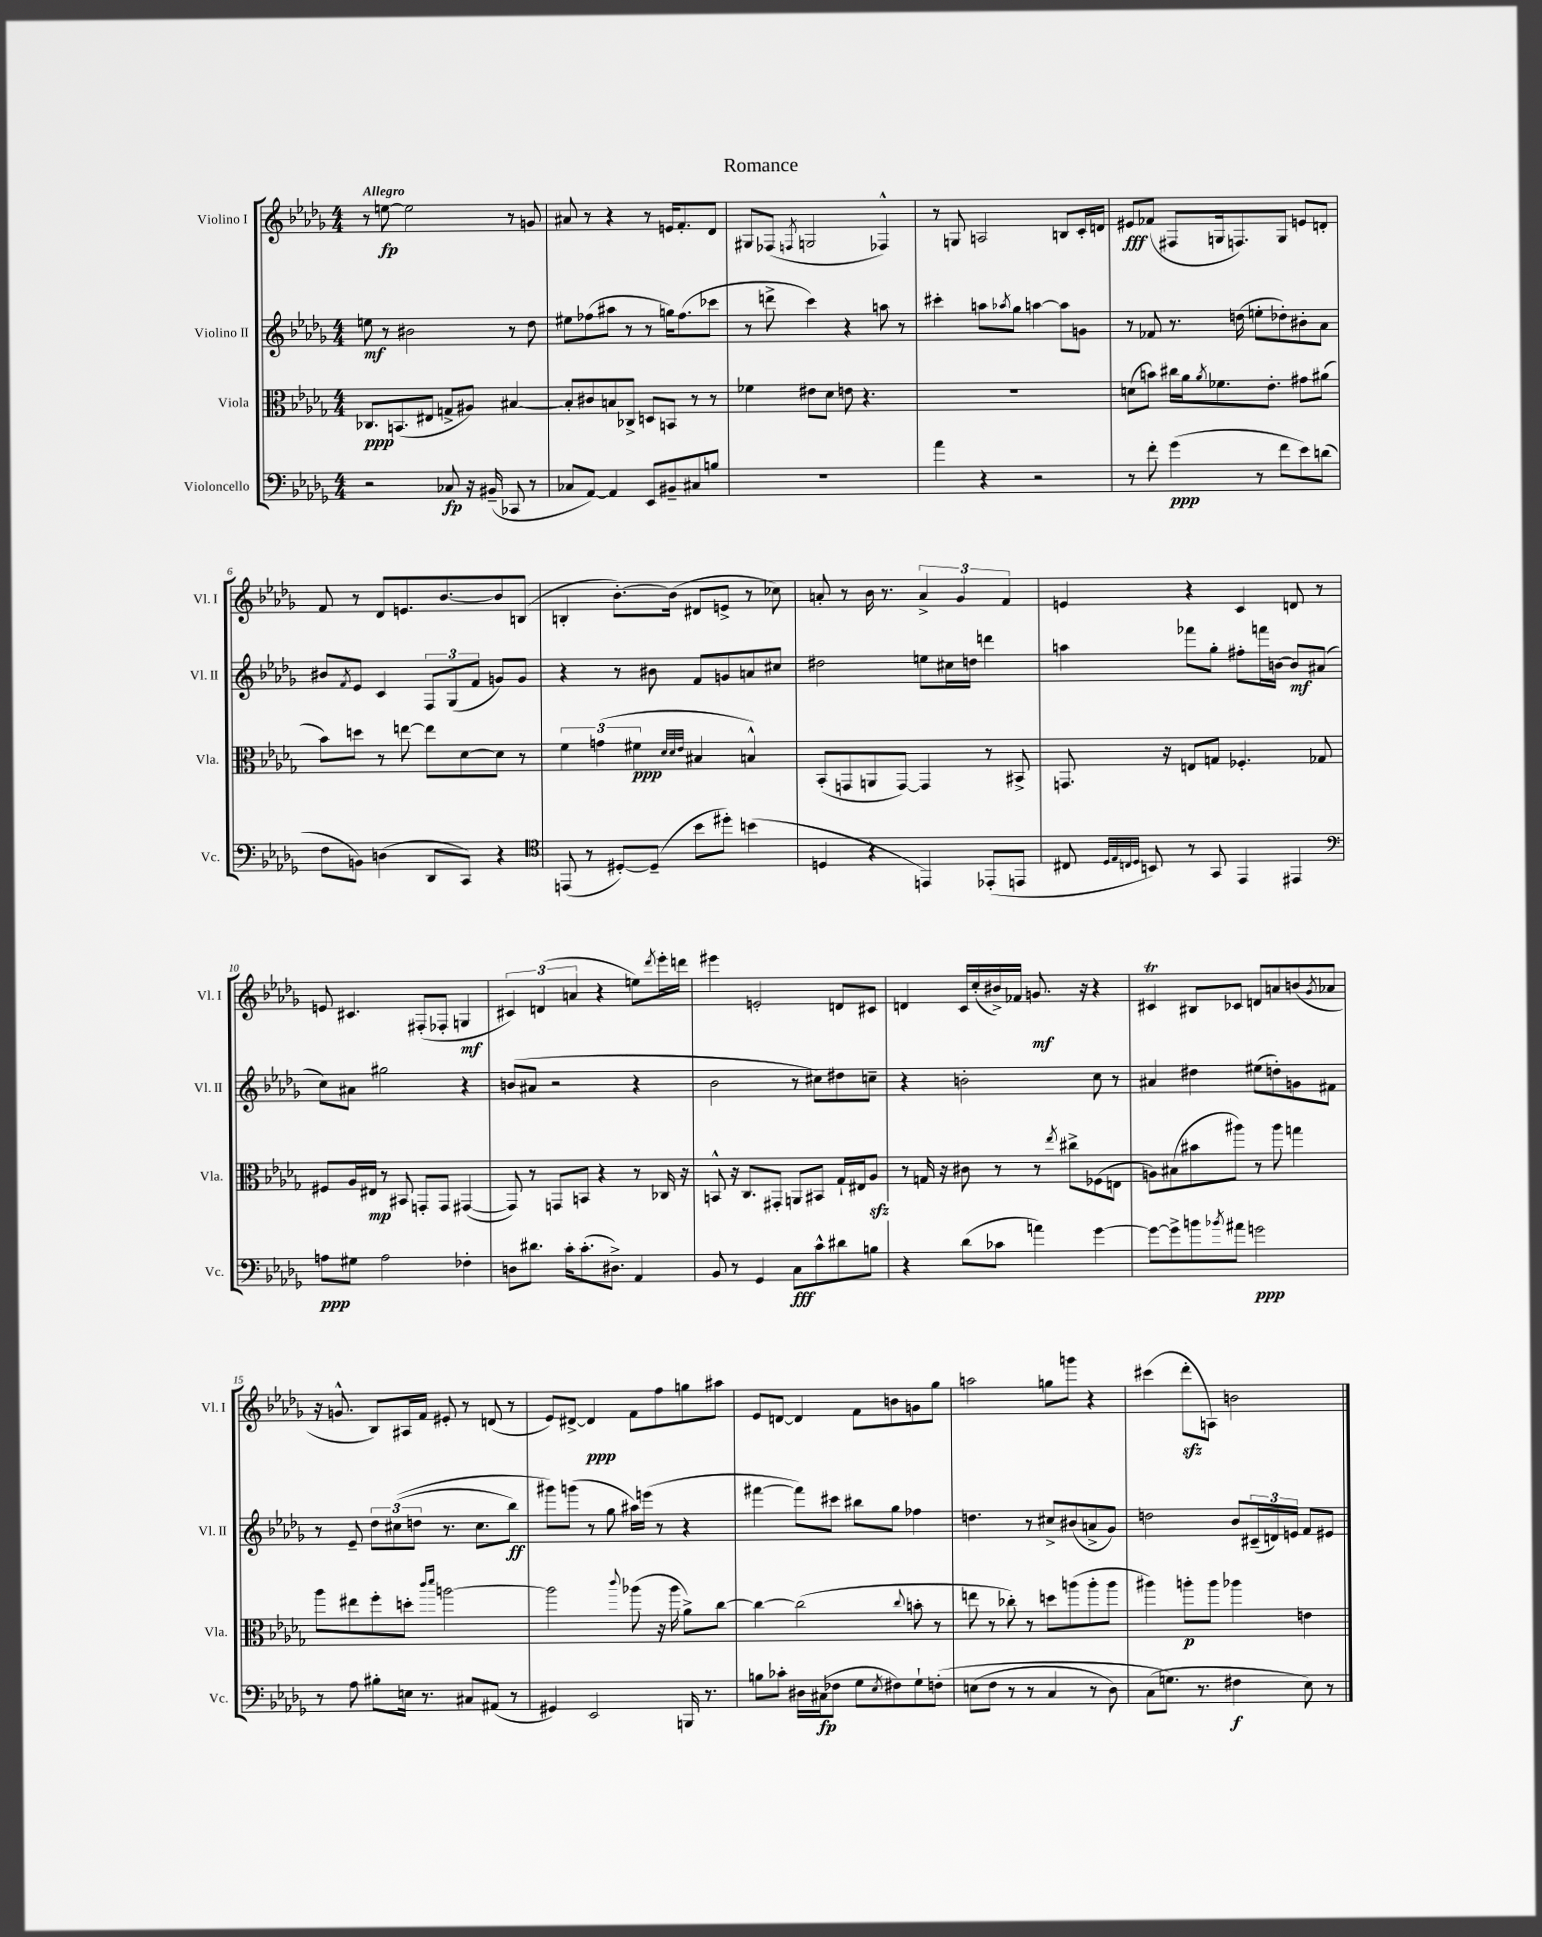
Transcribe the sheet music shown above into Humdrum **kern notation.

**kern	**kern	**kern	**kern
*staff4	*staff3	*staff2	*staff1
*clefF4	*clefC3	*clefG2	*clefG2
*k[b-e-a-d-g-]	*k[b-e-a-d-g-]	*k[b-e-a-d-g-]	*k[b-e-a-d-g-]
*M4/4	*M4/4	*M4/4	*M4/4
2r	8.C-	8ee	8r
.	.	8r	[8ee
.	(8.BB	.	.
.	.	2b#	2ee]
.	8E#	.	.
8C-	8G^	.	.
16r	8A#)	.	.
(16BB#~	.	.	.
8CC-	[4B#	8r	8r
8r	.	8dd-	8g
=	=	=	=
8C-	8B#']	8ee#	8a#
[8AA-)	8c#	(8ff-	8r
4AA-]	8B	8aa#	4r
.	8C-^	8r	.
8EE-	8D	8r	8r
8BB#~	8BB	16gg)	16e
.	.	(8.ff-	8.f'
8C#	8r	.	.
8B	8r	8ccc-	8d-
=	=	=	=
1r	4f-	8r	8G#
.	.	8ddd^	(8F-
.	.	.	8qF
.	8e#	4ccc)	2G
.	8d-	.	.
.	8e	4r	.
.	4.r	.	.
.	.	8aa	4F-^^)
.	.	8r	.
=	=	=	=
4a-	1r	4ccc#'	8r
.	.	.	8G
4r	.	8aa	2A
.	.	8qaa-	.
.	.	8gg-	.
2r	.	[4aa	.
.	.	8aa]	8B
.	.	8g	16c'
.	.	.	16d
=	=	=	=
8r	(8d	8r	8e#
8f'	8b)	8f-	(8f-
(4g-	16cc#	8.r	8F#
.	16a-	.	.
.	8qa-	.	.
.	8.f-	.	16G
.	.	(16dd	8.F)
8r	.	8ee'	.
.	8.e-'	.	.
8f	.	8dd-')	8G
8e-)	8g#	8b#'	8e
(8d	(8a#	8a-	8d'
=	=	=	=
8F	8b-)	8b#	8f
.	.	8qf	.
8BB)	8dd	8e-	8r
(4D	8r	4c	8d-
.	[8ee	.	8.e
8DD-	8ee]	12F	.
.	.	.	[8.b-
.	.	(12G-	.
8CC)	[8d-	.	.
.	.	12f	.
4r	8d-]	8g)	8b-]
.	8r	8g	(8B
=	=	=	=
*clefC4	*	*	*
(8EE	6f	4r	4B'
8r	.	.	.
.	(6g	.	.
[8D#')	.	8r	[8.b-')
.	6f#	.	.
(8D#~]	.	8b#	.
.	.	.	(16b-]
.	32qqd-	.	.
.	32qqd-	.	.
.	32qqe-	.	.
8b-	4B#	8f	8d#
8dd#')	.	8g	8e^
(4b	4B^^)	8a	8r
.	.	8cc#	8cc-)
=	=	=	=
4D	(8BB-'	2dd#	8a'
.	8GG	.	8r
4r	8AA	.	16b-
.	.	.	8.r
.	[8GG)	.	.
4EE)	4GG]	8ee	6a^
.	.	16cc#	.
.	.	.	6g-
.	.	16dd	.
(8EE-'	8r	4ddd	.
.	.	.	6f
8EE	8BB#^	.	.
=	=	=	=
8C#	8.GG	4aa	4e
32qqD-	.	.	.
32qqE-	.	.	.
32qqC	.	.	.
32qqD-	.	.	.
8BB)	.	.	.
.	16r	.	.
8r	8E	8fff-	4r
8GG-	8G	8gg-'	.
4EE-	4.F-'	8ff#'	4c
.	.	16fff	.
.	.	[16b	.
4EE#	.	8b]	8d
.	8G-	(8a#	8r
=	=	=	=
*clefF4	*	*	*
8A	8F#	8cc)	8e
8G#	16A-	8a#	4.c#
.	16E#	.	.
2A	8r	2gg#	.
.	8BB#	.	.
.	8GG'	.	(8F#'
.	8GG	.	8F-'
4F-'	([4GG#	4r	4G
=	=	=	=
8D	8GG#])	(8b	6c#)
8.d#	8r	8a#	.
.	.	.	(6d
.	8GG	2r	.
16c'	.	.	.
.	.	.	6a
(8.c'	8BB	.	.
.	4r	.	4r
8.D#^)	.	.	.
4AA-	8r	4r	8ee)
.	.	.	8qddd-
.	16C-	.	16eee-'
.	16r	.	16ddd
=	=	=	=
8BB-	8BB^^	2b-	4eee#
8r	16r	.	.
.	8.C	.	.
4GG-	.	.	2e'
.	8GG#'	.	.
8C	8AA	8r	.
8c^^	8BB#	8cc#)	.
8d#	16G-`	8dd#	8d
.	16E#	.	.
8B	8A-	8cc~	8c#
=	=	=	=
4r	8r	4r	4d
.	16G	.	.
.	16r	.	.
(8d-	8c#	2b'	16c
.	.	.	(16cc'
8c-	8r	.	16b#^)
.	.	.	16f-
4a)	8r	.	8.g
.	8qee-	.	.
.	8cc#^	.	.
.	.	.	16r
[4g-	(8F-	8cc	4r
.	8E	8r	.
=	=	=	=
8g-_	8A)	4a#	4c#
8g-^]	(8B#	.	.
8b	8b#	4dd#	8B#
8qb-	.	.	.
8a#	8aa#)	.	8c-
2g	8r	(8ee#	8d
.	8aa#	8dd')	8a
.	4gg	8g	(8b
.	.	.	8qg-
.	.	8f#	8a-
=	=	=	=
8r	8aa-	8r	16r
.	.	.	8.g^^
8A-	8ee#	8e-~	.
8B#'	8ff'	12dd-	8B-)
.	.	&((12cc#	.
16E	8dd'	.	16A#
.	.	12dd	.
8.r	.	.	16f
.	16qqccc	.	.
.	16qqddd-	.	.
.	[2aa	8.r	8e#'
8C#	.	.	8r
.	.	8.cc#	.
(8AA#	.	.	(8d
8r	.	8bb-)	8r
=	=	=	=
4GG#)	2aa]	8ggg#&)	8e-)
.	.	(8ggg	[8d#^
2EE-	.	8r	4d#]
.	.	8gg-	.
.	8qqccc	.	.
.	(8aa-	16aa#)	8f
.	.	(16eee	.
.	16r	8r	8ff
.	16aa-	.	.
16BBB	8a-^)	4r	8gg
8.r	.	.	.
.	[8cc	.	8aa#
=	=	=	=
8B	4cc_	[4fff#	8e-
8c-'	.	.	[8d
16D#	(2cc]	8fff#])	4d]
(16C#	.	.	.
8F-	.	8ccc#	.
8G-	.	8bb#	8f
8qE-	.	.	.
8F#)	.	8gg-	8b
.	8qqcc	.	.
8G-`	8b'	4ff-	8g
&(8F'	8r	.	8gg-
=	=	=	=
(8E	8ee	4.dd	2aa
8F	8r	.	.
8r	8cc-')	.	.
8r	8r	8r	.
4C	8dd	8cc#^	8gg
.	(8aa	(8b#	8ggg
8r	8aa'	8a^	4r
8D-)	8aa	8g-)	.
=	=	=	=
(8C	4aa#)	2dd	(4ccc#
8.G&)	.	.	.
.	8aa'	.	8ddd-'
8.r	.	.	.
.	8aa	.	8A)
4F#	4aa-	8b-	2b
.	.	(24c#~	.
.	.	24d)	.
.	.	24e	.
8E-)	4e	8f	.
8r	.	8e#	.
==	==	==	==
*-	*-	*-	*-
